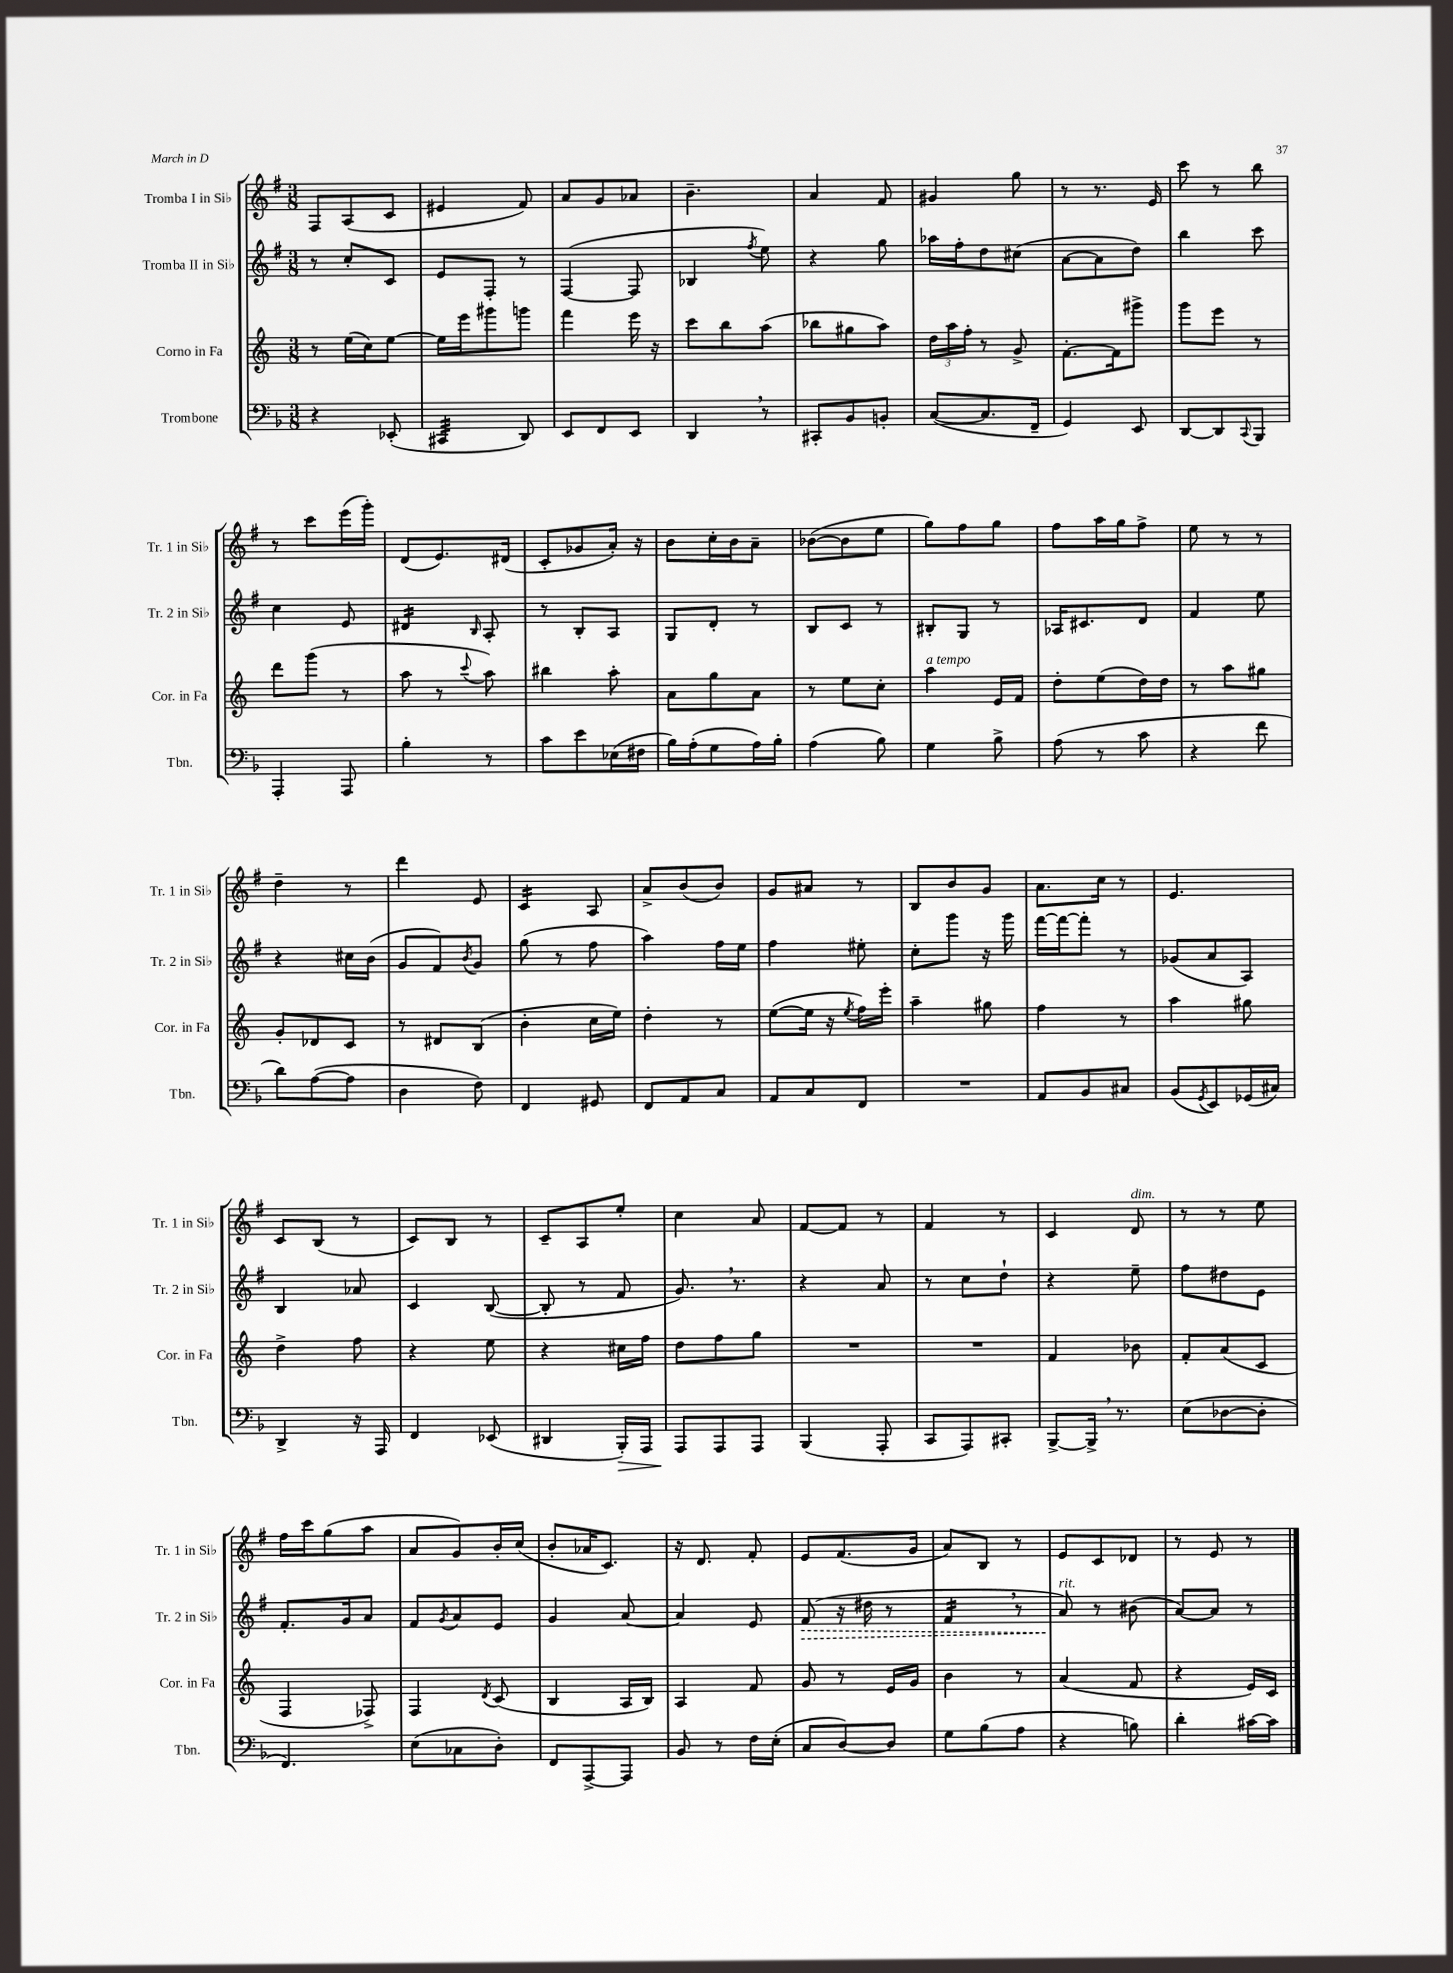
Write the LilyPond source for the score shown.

<<
\new StaffGroup <<
\new Staff = "s0" \with { instrumentName = "Tromba I in Sib" shortInstrumentName = "Tr. 1 in Sib" } {
    \clef treble \key g \major \numericTimeSignature \time 3/8
    fis8 a8( c'8 |
    eis'4 fis'8) |
    a'8 g'8 aes'8 |
    b'4.-- |
    a'4 fis'8 |
    gis'4 g''8 |
    r8 r8. e'16 |
    c'''8 r8 b''8 |
    r8 c'''8 e'''16( g'''16-.) |
    d'8( e'8.) dis'16( |
    c'8-. ges'8 a'16-.) r16 |
    b'8 c''16-. b'16 a'8-- |
    bes'8~( bes'8 e''8 |
    g''8) fis''8 g''8 |
    fis''8 a''16 g''16 fis''8-> |
    e''8 r8 r8 |
    d''4-- r8 |
    d'''4 e'8 |
    c'4:16 a8 |
    a'8-> b'8( b'8) |
    g'8 ais'8 r8 |
    b8 b'8 g'8 |
    a'8. c''16 r8 |
    e'4. |
    c'8 b8( r8 |
    c'8) b8 r8 |
    c'8-- a8 e''8-. |
    c''4 a'8 |
    fis'8~ fis'8 r8 |
    fis'4 r8 |
    c'4 d'8^\markup { \italic "dim." } |
    r8 r8 e''8 |
    fis''16 c'''16 g''8( a''8 |
    a'8 g'8) b'16-. c''16( |
    b'8-. aes'16 c'8.) |
    r16 d'8. fis'8-. |
    e'8 fis'8.( g'16 |
    a'8) b8 r8 |
    e'8 c'8 des'8 |
    r8 e'8 r8 \bar "|." |
}
\new Staff = "s1" \with { instrumentName = "Tromba II in Sib" shortInstrumentName = "Tr. 2 in Sib" } {
    \clef treble \key g \major \numericTimeSignature \time 3/8
    r8 c''8-. c'8 |
    e'8 fis8-. r8 |
    fis4~( fis8 |
    bes4 \acciaccatura { fis''8 } e''8) |
    r4 g''8 |
    aes''16 fis''16-. d''8 cis''8( |
    a'8~ a'8 d''8) |
    b''4 c'''8 |
    c''4 e'8 |
    dis'4:16 \grace { b16 } a8-. |
    r8 b8-. a8 |
    g8 d'8-. r8 |
    b8 c'8 r8 |
    bis8-. g8 r8 |
    aes16 cis'8. d'8 |
    fis'4 e''8 |
    r4 cis''16 b'16( |
    g'8 fis'8) \acciaccatura { b'8 } g'8 |
    g''8( r8 fis''8 |
    a''4) fis''16 e''16 |
    fis''4 eis''8-. |
    c''8-. g'''8 r16 g'''16 |
    fis'''16~ fis'''16~ fis'''8-. r8 |
    ges'8( a'8 a8) |
    b4 aes'8 |
    c'4 b8~( |
    b8-. r8 fis'8 |
    g'8.) \breathe r8. |
    r4 a'8 |
    r8 c''8 d''8-! |
    r4 e''8-- |
    fis''8 dis''8 e'8 |
    fis'8.-. g'16 a'8 |
    fis'8 \acciaccatura { g'8 } a'8 e'8 |
    g'4 a'8~ |
    a'4 e'8 |
    \once \override Hairpin.style = #'dashed-line fis'8\>( r16 dis''16 r8 |
    fis'4:16 \breathe r8 |
    a'8\!^\markup { \italic "rit." }) r8 bis'8( |
    a'8~) a'8 r8 \bar "|." |
}
\new Staff = "s2" \with { instrumentName = "Corno in Fa" shortInstrumentName = "Cor. in Fa" } {
    \clef treble \key c \major \numericTimeSignature \time 3/8
    r8 e''16( c''16) e''8~ |
    e''16 e'''16 gis'''8 g'''8 |
    f'''4 e'''16 r16 |
    c'''8 b''8 a''8( |
    bes''8 gis''8 a''8) |
    \tuplet 3/2 { d''16 a''16 f''16-. } r8 g'8-> |
    f'8.~-. f'16 gis'''8-> |
    g'''8 e'''8 r8 |
    d'''8 g'''8( r8 |
    a''8 r8 \appoggiatura { c'''8 } a''8) |
    bis''4 a''8-. |
    a'8 g''8 a'8 |
    r8 e''8 c''8-. |
    a''4^\markup { \italic "a tempo" } e'16 f'16 |
    d''8-. e''8( d''16) d''16 |
    r8 a''8 gis''8 |
    g'8-. des'8 c'8 |
    r8 dis'8 b8( |
    b'4-. c''16 e''16) |
    d''4-. r8 |
    e''8~( e''16 r16 \acciaccatura { e''8 } f''16) e'''16-. |
    a''4-- gis''8 |
    f''4 r8 |
    a''4 gis''8 |
    d''4-> f''8 |
    r4 e''8 |
    r4 cis''16 f''16 |
    d''8 f''8 g''8 |
    R4. |
    R4. |
    f'4 bes'8 |
    f'8-. a'8( c'8 |
    f4 fes8->) |
    f4 \acciaccatura { d'8 } c'8( |
    b4 a16 b16) |
    a4 f'8 |
    g'8 r8 e'16 g'16 |
    b'4 r8 |
    a'4( f'8 |
    r4 e'16) c'16 \bar "|." |
}
\new Staff = "s3" \with { instrumentName = "Trombone" shortInstrumentName = "Tbn." } {
    \clef bass \key f \major \numericTimeSignature \time 3/8
    r4 ees,8-.( |
    cis,4:32 d,8) |
    e,8 f,8 e,8 |
    d,4 \breathe r8 |
    cis,8-. bes,8 b,8-. |
    c8~( c8. f,16-- |
    g,4) e,8 |
    d,8~ d,8 \appoggiatura { c,8 } bes,,8 |
    a,,4-. a,,8 |
    bes4-. r8 |
    c'8 e'8 ees16( fis16 |
    bes16) a16-.( g8 a16) bes16-. |
    a4( bes8) |
    g4 bes8-> |
    a8( r8 c'8 |
    r4 f'8 |
    d'8) a8~( a8 |
    d4 f8) |
    f,4 gis,8 |
    f,8 a,8 c8 |
    a,8 c8 f,8 |
    R4. |
    a,8 bes,8 cis8 |
    bes,8( \acciaccatura { g,8 } e,8) ges,16( cis16) |
    d,4-> r16 a,,16 |
    f,4 ees,8( |
    dis,4 bes,,16-.\>) a,,16 |
    a,,8\! a,,8 a,,8 |
    bes,,4( a,,8-. |
    c,8 a,,8) cis,8-. |
    bes,,8~-> bes,,16-> \breathe r8. |
    e8( des8~ des8-. |
    f,4.) |
    e8( ces8 d8-.) |
    f,8 a,,8~-> a,,8 |
    bes,8 r8 f16 e16-.( |
    c8 d8~) d8 |
    g8 bes8( a8 |
    r4 b8) |
    d'4-. cis'16~ cis'16 \bar "|." |
}
>>
>>
\layout { \context { \Score \remove "Bar_number_engraver" } }
